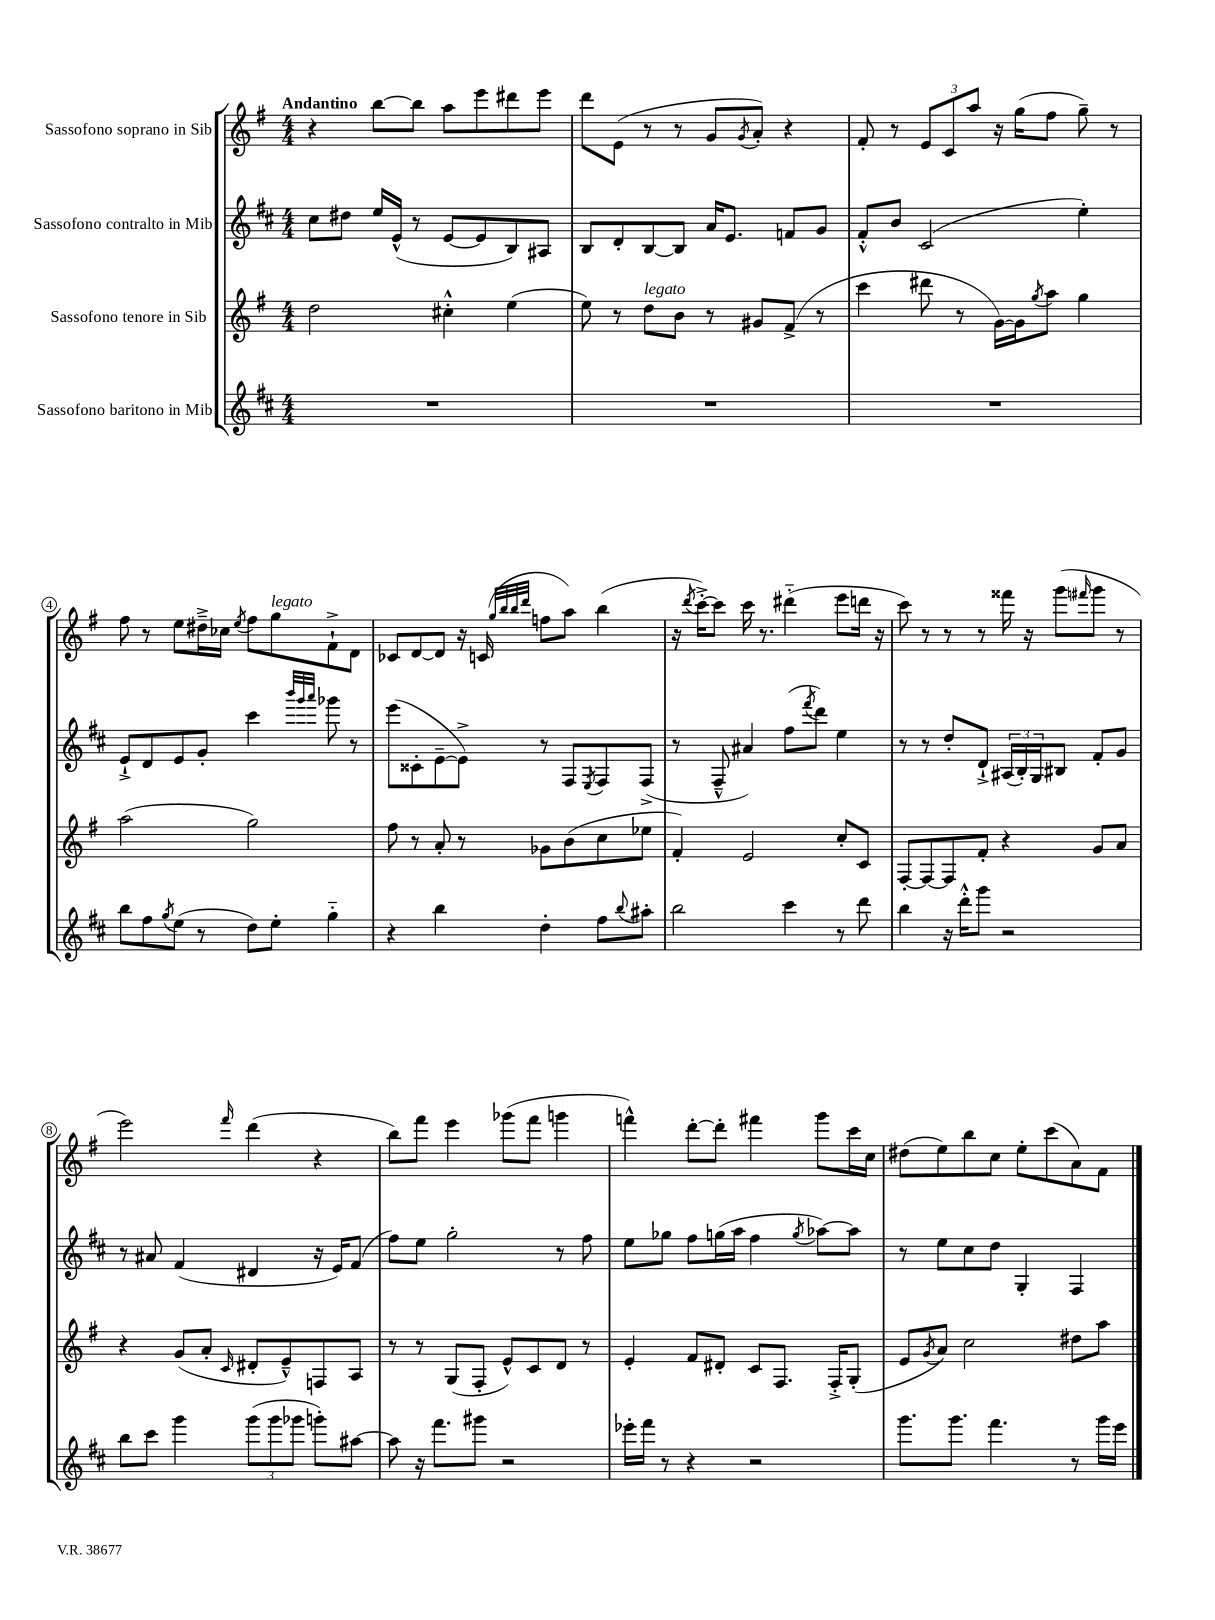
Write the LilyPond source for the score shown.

<<
\new StaffGroup <<
\new Staff = "s0" \with { instrumentName = "Sassofono soprano in Sib" } {
    \clef treble \key g \major \numericTimeSignature \time 4/4 \tempo "Andantino"
    r4 b''8~ b''8 a''8 e'''8 dis'''8 e'''8 |
    d'''8 e'8( r8 r8 g'8 \acciaccatura { g'8 } a'8-.) r4 |
    fis'8-. r8 \tuplet 3/2 { e'8 c'8 a''8 } r16 g''16( fis''8 g''8--) r8 |
    fis''8 r8 e''8 dis''16---> ces''16 \acciaccatura { e''8 } fis''8 g''8^\markup { \italic "legato" } fis'8-!-> d'8 |
    ces'8 d'8~ d'8 r16 c'16( \grace { g''32 b''32 b''32 d'''32 } f''8 a''8) b''4( |
    r16 \acciaccatura { d'''8 } c'''16~-.->) c'''8 c'''16 r8. dis'''4-_( e'''8 d'''16 r16 |
    c'''8) r8 r8 r8 fisis'''16 r16 g'''8( \grace { fis'''16 } g'''8 r8 |
    e'''2) \grace { fis'''16 } d'''4( r4 |
    b''8) fis'''8 e'''4 ges'''8( fis'''8 g'''4 |
    f'''4-^) d'''8~-. d'''8-. fis'''4 g'''8 c'''16 c''16 |
    dis''8( e''8) b''8 c''8 e''8-. c'''8( a'8) fis'8 \bar "|." |
}
\new Staff = "s1" \with { instrumentName = "Sassofono contralto in Mib" } {
    \clef treble \key d \major \numericTimeSignature \time 4/4
    cis''8 dis''8 e''16 e'16-^( r8 e'8~ e'8 b8) ais8 |
    b8 d'8-. b8~ b8 a'16 e'8. f'8 g'8 |
    fis'8-.-^ b'8 cis'2( e''4-.) |
    e'8-!-> d'8 e'8 g'8-. cis'''4 \grace { b'''32 g'''32 a'''32 } ges'''8 r8 |
    e'''8( cisis'8-. e'8~-- e'8->) r8 fis8 \acciaccatura { e8 } fis8 fis8->( |
    r8 fis8---^ ais'4) fis''8( \acciaccatura { fis'''8 } d'''8) e''4 |
    r8 r8 d''8-. d'8-!-> \tuplet 3/2 { ais16( b16-.) g16 } bis8 fis'8-. g'8 |
    r8 ais'8 fis'4( dis'4 r16 e'16) fis'8( |
    fis''8) e''8 g''2-. r8 fis''8 |
    e''8 ges''8 fis''8 g''16( a''16 fis''4 \acciaccatura { g''8 } aes''8~) aes''8 |
    r8 e''8 cis''8 d''8 g4-. fis4 \bar "|." |
}
\new Staff = "s2" \with { instrumentName = "Sassofono tenore in Sib" } {
    \clef treble \key g \major \numericTimeSignature \time 4/4
    d''2 cis''4-.-^ e''4( |
    e''8) r8 d''8^\markup { \italic "legato" } b'8 r8 gis'8 fis'8->( r8 |
    c'''4 dis'''8 r8 g'16~) g'16 \acciaccatura { g''8 } a''8 g''4 |
    a''2( g''2) |
    fis''8 r8 a'8-. r8 ges'8 b'8( c''8 ees''8 |
    fis'4-.) e'2 c''8-. c'8 |
    fis8~-. fis8~ fis8 fis'8-. r4 g'8 a'8 |
    r4 g'8( a'8-. \grace { c'16 } dis'8-. e'8---^) f8 a8 |
    r8 r8 g8( fis8-. e'8-^) c'8 d'8 r8 |
    e'4-. fis'8 dis'8-. c'8 fis8. fis16-.-> g8-.( |
    e'8 \acciaccatura { g'8 } a'8) c''2 dis''8 a''8 \bar "|." |
}
\new Staff = "s3" \with { instrumentName = "Sassofono baritono in Mib" } {
    \clef treble \key d \major \numericTimeSignature \time 4/4
    R1 |
    R1 |
    R1 |
    b''8 fis''8 \acciaccatura { g''8 } e''8( r8 d''8) e''8-. g''4-_ |
    r4 b''4 d''4-. fis''8 \appoggiatura { b''8 } ais''8-. |
    b''2 cis'''4 r8 d'''8 |
    b''4 r16 d'''16-.-^ g'''8 r2 |
    b''8 cis'''8 g'''4 \tuplet 3/2 { g'''8( g'''8 ges'''8 } g'''8-.) ais''8~ |
    ais''8 r16 fis'''8. gis'''8 r2 |
    ees'''16-. fis'''16 r8 r4 r2 |
    g'''8. g'''8. fis'''4. r8 g'''16 e'''16 \bar "|." |
}
>>
>>
\layout { \context { \Score \override BarNumber.stencil = #(make-stencil-circler 0.1 0.3 ly:text-interface::print) } }
